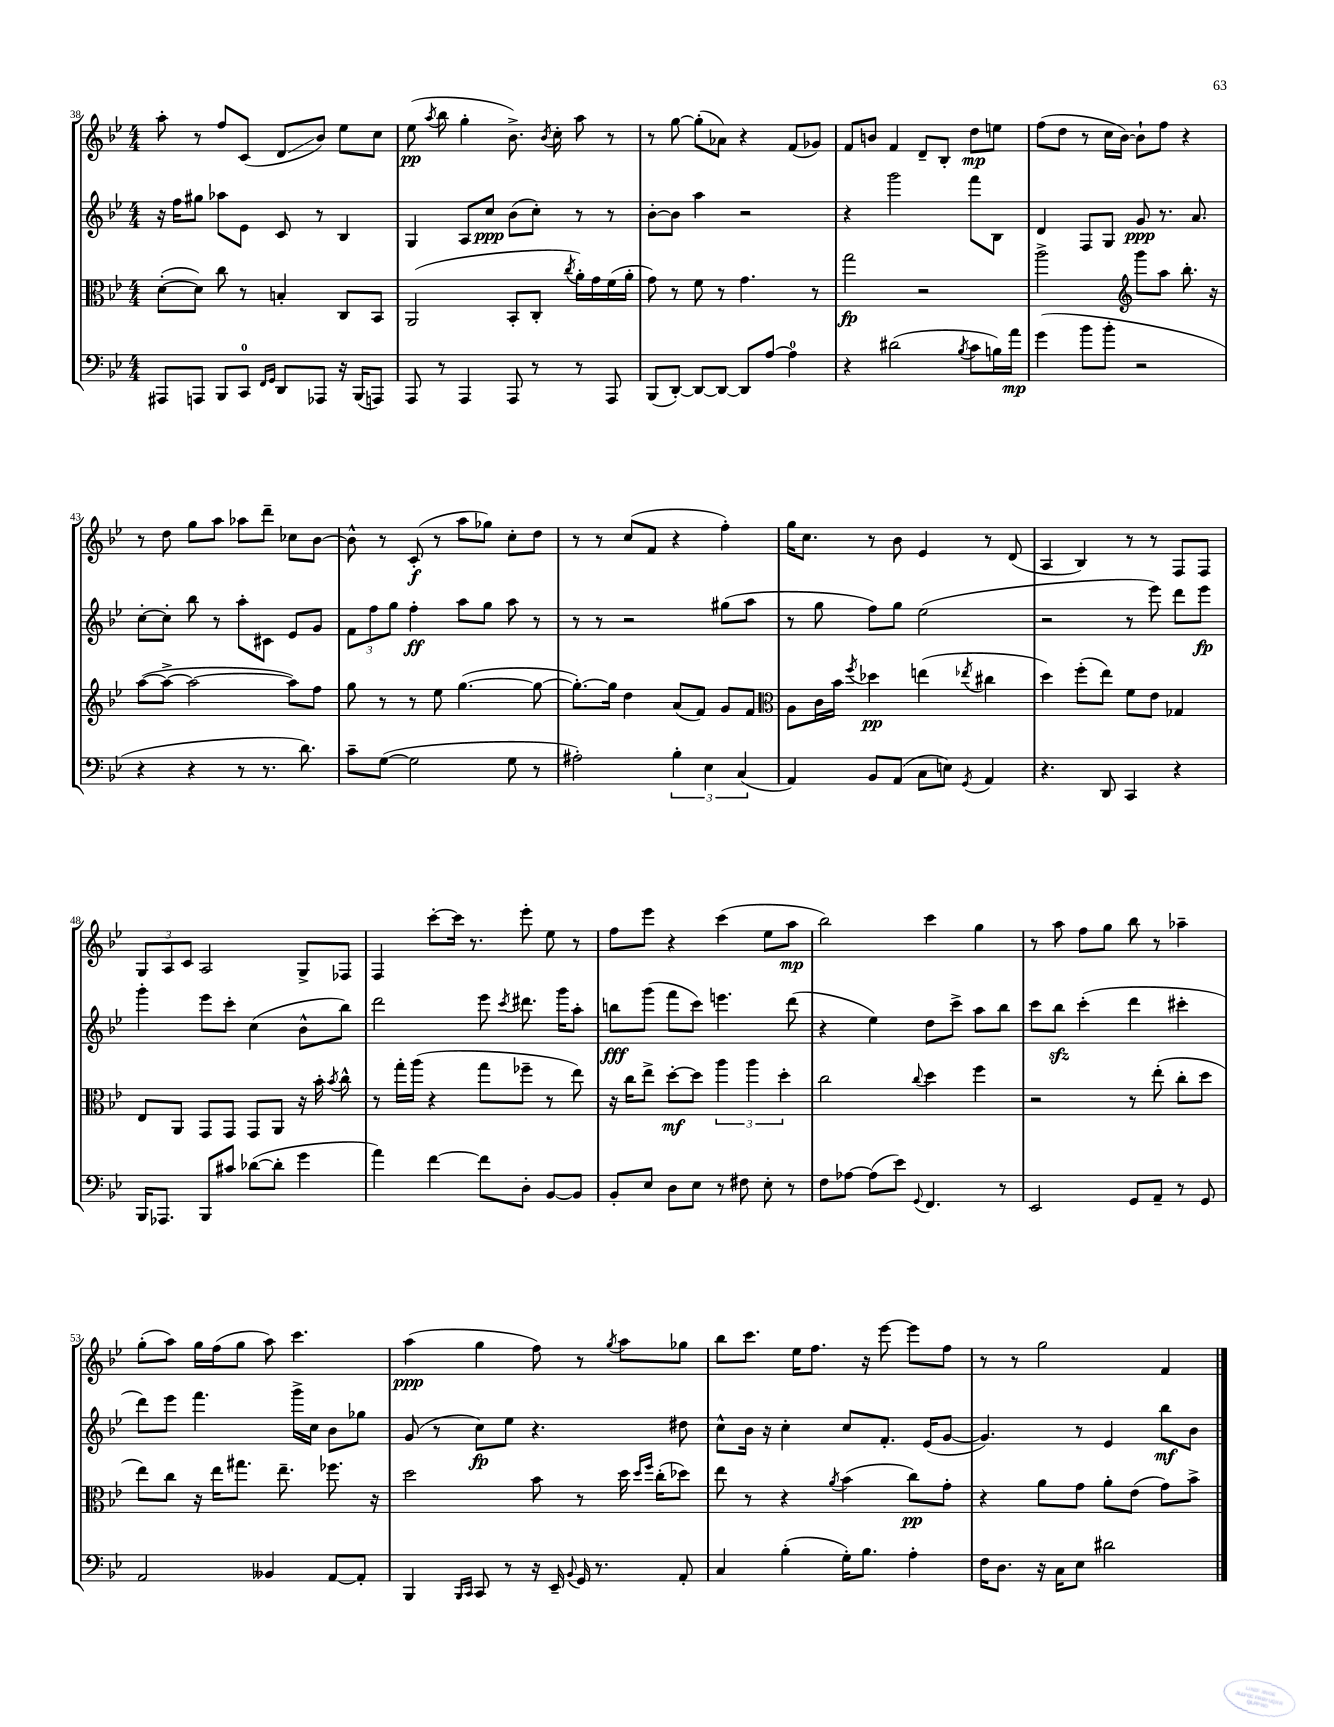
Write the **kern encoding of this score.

**kern	**kern	**kern	**kern
*staff4	*staff3	*staff2	*staff1
*clefF4	*clefC3	*clefG2	*clefG2
*k[b-e-]	*k[b-e-]	*k[b-e-]	*k[b-e-]
*M4/4	*M4/4	*M4/4	*M4/4
8AAA#	([8d'	16r	8aa'
.	.	16ff	.
8AAA	8d])	8gg#	8r
8BBB-	8cc	8aa-	8ff
8CC	8r	8e-	(8c
16qqFF	.	.	.
16qqGG	.	.	.
8DD	4B'	8c	8d
8AAA-	.	8r	8b-)
16r	8C	4B-	8ee-
(16BBB-	.	.	.
8AAA)	8BB-	.	8cc
=	=	=	=
8AAA	(2AA	4G	(8ee-
.	.	.	8qaa
8r	.	.	8bb-
4AAA	.	8A	4gg'
.	.	8cc	.
8AAA	8BB-'	(8b-	8.b-^)
8r	8C'	8cc')	.
.	.	.	8qb-
.	.	.	16cc'
.	8qcc	.	.
8r	16a')	8r	8aa
.	16g	.	.
8AAA	(16f	8r	8r
.	16a'	.	.
=	=	=	=
(8BBB-	8g)	[8b-'	8r
[8DD')	8r	8b-]	[8gg
8DD_	8f	4aa	(8gg']
8DD_	8r	.	8a-)
8DD]	4.g	2r	4r
[8A	.	.	.
4A]	.	.	(8f
.	8r	.	8g-)
=	=	=	=
4r	2gg	4r	8f
.	.	.	8b
(2d#	.	2ggg	4f
.	2r	.	8d~
.	.	.	8B-'
8qB-	.	.	.
8c	.	8fff	8dd
16B)	.	8B-	8ee
16a	.	.	.
=	=	=	=
(4g	2aa^	4d	(8ff
.	.	.	8dd
8b-	.	8F	8r
8b-'	.	8G	16cc
.	.	.	[16b-)
*	*clefG2	*	*
2r	8ggg	8g	8b-`]
.	8aa	8.r	8ff
.	8.bb-'	.	4r
.	.	8.a	.
.	16r	.	.
=	=	=	=
4r	([8aa	[8cc'	8r
.	8aa^_	8cc']	8dd
4r	2aa_	8bb-	8gg
.	.	8r	8aa
8r	.	8aa'	8aa-
8.r	.	8c#	8ddd~
.	8aa])	8e-	8cc-
8.d)	.	.	.
.	8ff	8g	[8b-
=	=	=	=
8c~	8gg	12f	8b-^^]
.	.	12ff	.
([8G	8r	.	8r
.	.	12gg	.
2G]	8r	4ff'	(8c'
.	8ee-	.	8r
.	([4.gg	8aa	8aa
.	.	8gg	8gg-)
8G	.	8aa	8cc'
8r	8gg_	8r	8dd
=	=	=	=
2A#')	8.gg'_)	8r	8r
.	.	8r	8r
.	16gg]	.	.
.	4dd	2r	(8cc
.	.	.	8f
6B-'	(8a	.	4r
.	8f)	.	.
6E-	.	.	.
.	8g	(8gg#	4ff')
(6C	.	.	.
.	8f	8aa	.
=	=	=	=
*	*clefC3	*	*
4AA)	8A	8r	16gg
.	.	.	8.cc
.	16c	8gg	.
.	16b-	.	.
.	8qff	.	.
8BB-	4dd-	8ff)	8r
(8AA	.	8gg	8b-
8C	(4ee	(2ee-	4e-
8E)	.	.	.
8qGG	8qee-	.	.
4AA	4cc#	.	8r
.	.	.	(8d
=	=	=	=
4.r	4dd)	2r	4A
.	(8ff'	.	4B-)
8DD	8ee-)	.	.
4CC	8f	8r	8r
.	8e-	8eee-)	8r
4r	4G-	8ddd	8F
.	.	8eee-	8F
=	=	=	=
16BBB-	8E-	4ggg'	12G
8.AAA-	.	.	.
.	.	.	12A
.	8AA	.	.
.	.	.	12c
8BBB-	8GG	8eee-	2A
8c#	8GG	8ccc'	.
([8d-	8GG	(4cc	.
8d-']	8AA	.	.
4g	16r	8b-^^	8G^
.	16b-'	.	.
.	8qb-	.	.
.	8cc^^	8bb-)	8F-
=	=	=	=
4a)	8r	2ddd	4F
.	16gg'	.	.
.	(16aa	.	.
[4f	4r	.	[8ccc'
.	.	.	16ccc]
.	.	.	8.r
8f]	8gg	8eee-	.
.	.	8qccc	.
8D'	8ff-~	8.ddd#	8eee-'
[8BB-	8r	.	8ee-
.	.	16ggg	.
8BB-]	8ee-)	8aa'	8r
=	=	=	=
8BB-'	16r	8bb	8ff
.	16cc	.	.
8E-	8ee-^	(8ggg	8eee-
8D	[8dd'	8fff	4r
8E-	8dd]	8ccc)	.
8r	6aa	4.eee	(4ccc
8F#	.	.	.
.	6aa	.	.
8E-'	.	.	8ee-
.	6dd'	.	.
8r	.	(8ddd	8aa
=	=	=	=
8F	2cc	4r	2bb-)
[8A-	.	.	.
(8A-]	.	4ee-)	.
8e-)	.	.	.
8qqGG	8qqcc	.	.
4.FF	4dd	8dd	4ccc
.	.	8ccc^	.
.	4ff	8aa	4gg
8r	.	8bb-	.
=	=	=	=
2EE-	2r	8ccc	8r
.	.	8bb-	8aa
.	.	(4ccc'	8ff
.	.	.	8gg
8GG	8r	4ddd	8bb-
8AA~	(8ee-'	.	8r
8r	8cc'	4ccc#'	4aa-~
8GG	8dd	.	.
=	=	=	=
2AA	8ee-)	8ddd)	(8gg'
.	8cc	8eee-	8aa)
.	16r	4.fff	16gg
.	16ee-	.	(16ff
.	8.gg#	.	8gg
4BB--	.	.	8aa)
.	8.ee-~	.	.
.	.	16ggg^	4.ccc
.	.	16cc	.
[8AA	8.ff-	8b-	.
8AA']	.	8gg-	.
.	16r	.	.
=	=	=	=
4BBB-	2dd	(8g	(4aa
.	.	8r	.
16qqBBB-	.	.	.
16qqCC	.	.	.
8CC	.	8cc)	4gg
8r	.	8ee-	.
16r	8b-	4.r	8ff)
16EE-~	.	.	.
8qqBB-	.	.	.
16GG	8r	.	8r
8.r	.	.	.
.	.	.	8qgg
.	16dd	.	8aa
.	16qqdd	.	.
.	16qqff	.	.
.	(16cc'	.	.
8AA'	8dd-)	8dd#	8gg-
=	=	=	=
4C	8ee-	8cc^^	8bb-
.	8r	16b-	8.ccc
.	.	16r	.
(4B-'	4r	4cc'	.
.	.	.	16ee-
.	.	.	8.ff
.	8qa	.	.
16G')	(4b-	8cc	.
8.B-	.	.	16r
.	.	8.f'	[8eee-
4A'	8cc)	.	8eee-]
.	.	(16e-	.
.	8g'	[8g	8ff
=	=	=	=
16F	4r	4.g])	8r
8.D	.	.	.
.	.	.	8r
16r	8a	.	2gg
16C	.	.	.
8E-	8g	8r	.
2d#	8a'	4e-	.
.	(8e-	.	.
.	8g)	8bb-	4f
.	8b-^	8b-	.
==	==	==	==
*-	*-	*-	*-
